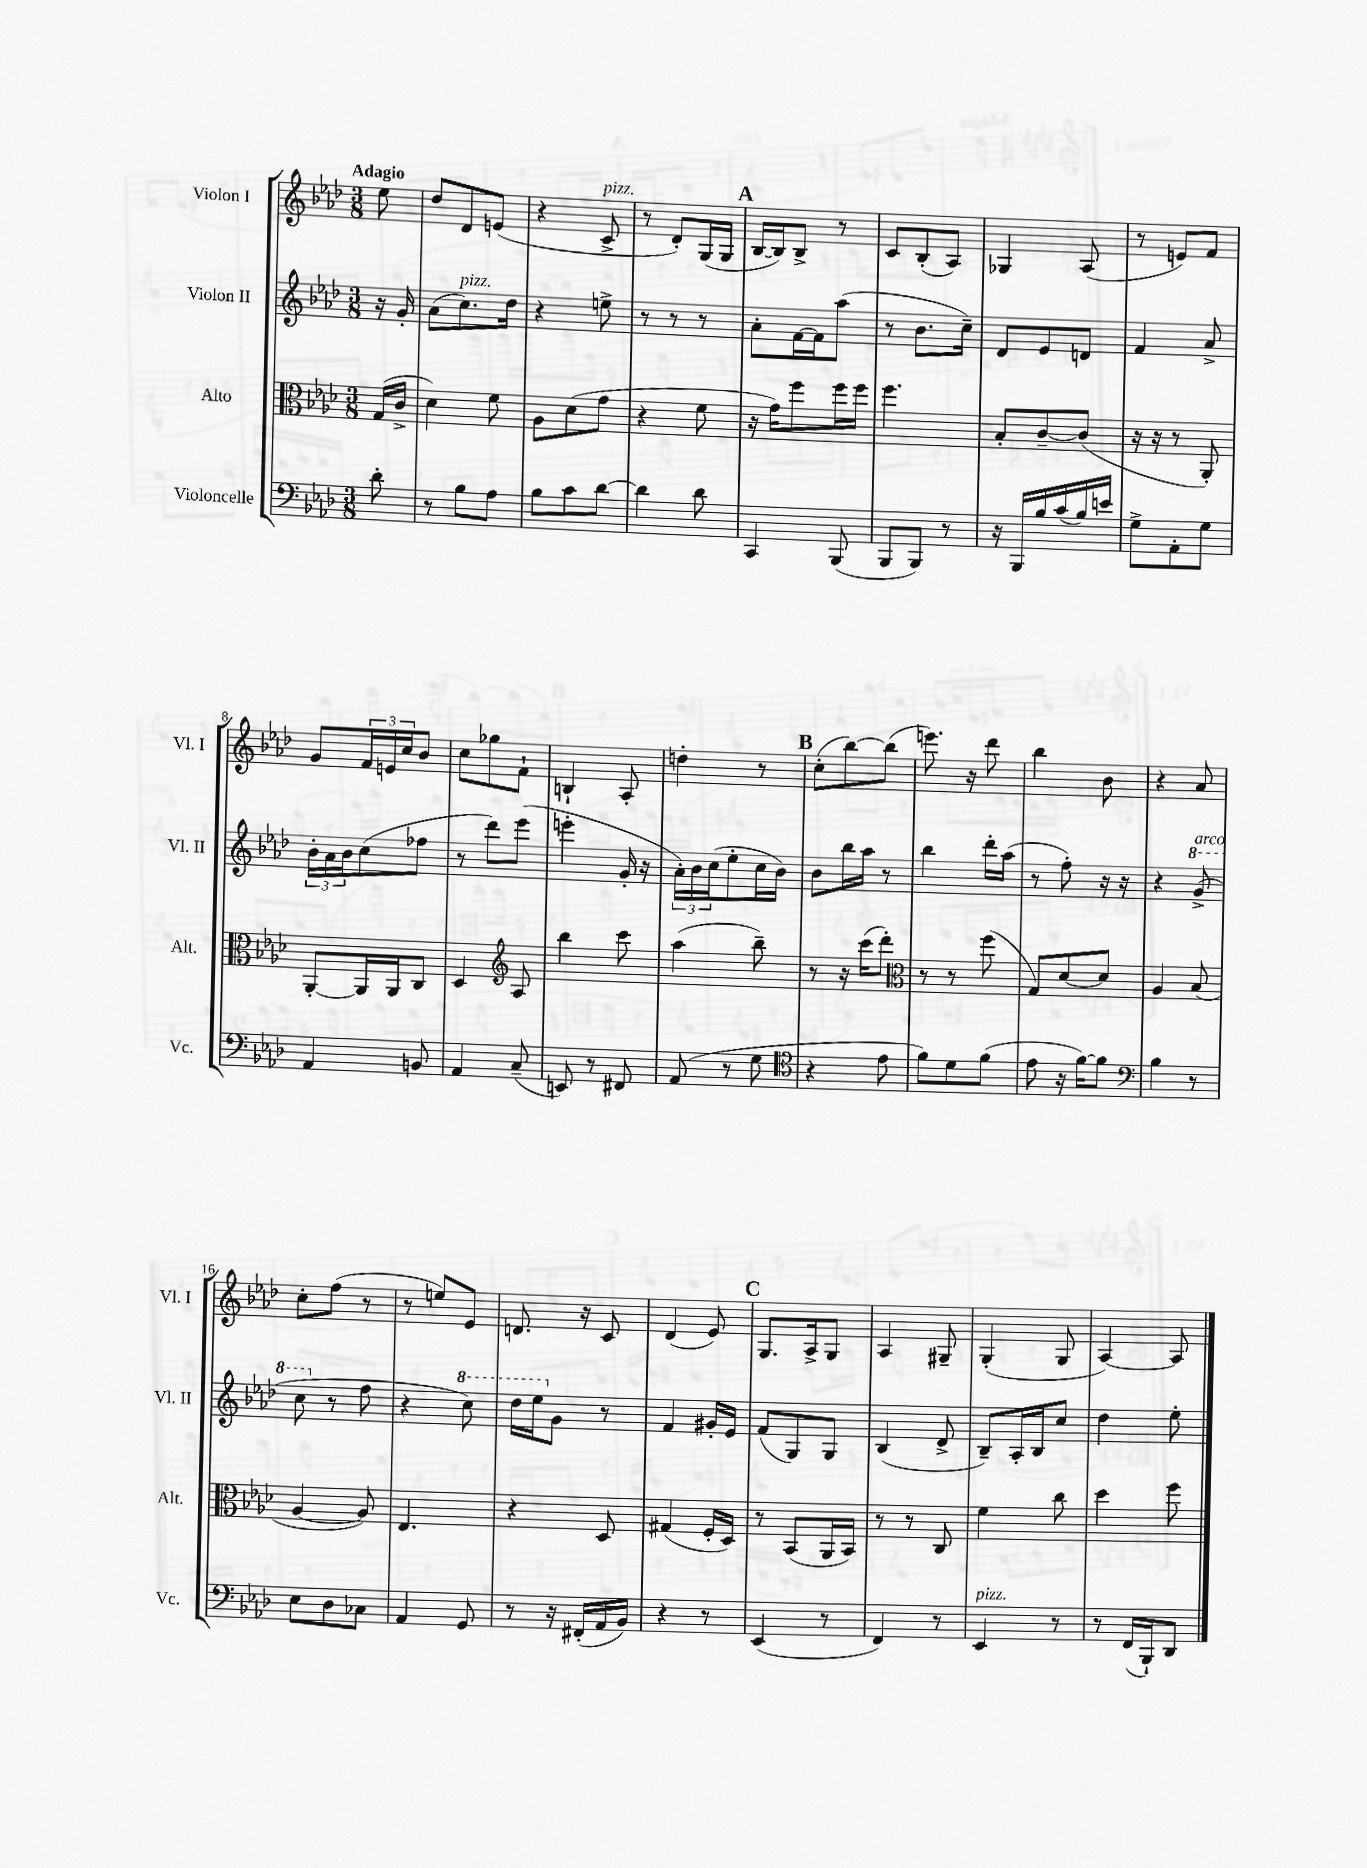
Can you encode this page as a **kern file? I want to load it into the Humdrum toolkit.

**kern	**kern	**kern	**kern
*staff4	*staff3	*staff2	*staff1
*clefF4	*clefC3	*clefG2	*clefG2
*k[b-e-a-d-]	*k[b-e-a-d-]	*k[b-e-a-d-]	*k[b-e-a-d-]
*M3/8	*M3/8	*M3/8	*M3/8
8d-'	(16G	16r	8ee-
.	16c^	16g'	.
=	=	=	=
8r	4d-)	(8a-	8dd-
8B-	.	8.cc)	8d-
8A-	8f	.	(8e
.	.	16dd-	.
=	=	=	=
8B-	8A-	4r	4r
8c	(8d-	.	.
[8d-	8g	8ee^	8c^
=	=	=	=
4d-]	4r	8r	8r
.	.	8r	8d-')
8d-	8f	8r	(16G
.	.	.	16G
=	=	=	=
4CC	16r	8a-'	[16B-
.	16g)	.	16B-])
.	8ff	[16f	8B-^
.	.	16f]	.
(8BBB-	16ff	(8aa-	8r
.	16ff	.	.
=	=	=	=
8BBB-	4.ff	8r	8c
8BBB-)	.	8.b-	(8B-'
8r	.	.	8A-)
.	.	16cc~)	.
=	=	=	=
16r	8B-'	8d-	4G-
16BBB-	.	.	.
16B-	[8c~	8e-	.
(16c	.	.	.
16B-)	(8c]	8d	(8A-
16e	.	.	.
=	=	=	=
8G^	16r	4f	8r
.	16r	.	.
8AA-'	8r	.	8e)
8G	8AA-')	8a-^	8f
=	=	=	=
4AA-	[8AA-'	24b-'	8g
.	.	24a-	.
.	.	24b-	.
.	16AA-]	(8cc	24f
.	.	.	24e
.	16AA-	.	.
.	.	.	24cc
8BB	8C	8ff-	8b-
=	=	=	=
4AA-	4D-	8r	8cc
.	.	8ddd-)	8gg-
*	*clefG2	*	*
(8C~	8A-	(8eee-	8f`
=	=	=	=
8EE)	4bb-	4eee'	4B`
8r	.	.	.
8FF#	8ccc	16g'	8A-'
.	.	16r	.
=	=	=	=
(8AA-	(4aa-	24a-')	4dd'
.	.	24b-	.
.	.	(24cc	.
8r	.	8ee-'	.
8G	8bb-~)	16cc	8r
.	.	16b-)	.
=	=	=	=
*clefC4	*	*	*
4r	8r	8b-	(8cc'
.	16r	16bb-	[8bb-)
.	(16ccc	16aa-	.
8e-	8ddd-')	8r	(8bb-]
=	=	=	=
*	*clefC3	*	*
8f)	8r	4bb-	8.eee)
8d-	8r	.	.
.	.	.	16r
(8f	(8ff	16ddd-'	8ddd-
.	.	(16aa-	.
=	=	=	=
8e-	8G)	8r	4bb-
16r	[8d-	8ff')	.
[16f)	.	.	.
8f]	8d-]	16r	8b-
.	.	16r	.
=	=	=	=
*clefF4	*	*	*
4B-	4A-	4r	4r
8r	(8B-	(8gg^	8a-
=	=	=	=
8E-	[4A-	8ccc	8cc'
8D-	.	8r	(8ff
8C-	8A-])	8ff	8r
=	=	=	=
4AA-	4.E-	4r	8r
.	.	.	8ee)
8GG	.	8ccc)	8e-
=	=	=	=
8r	4r	16ddd-	8.d
.	.	16eee-	.
16r	.	8g	.
(16FF#'	.	.	16r
16AA-	8D-	8r	8c
16BB-)	.	.	.
=	=	=	=
4r	(4G#	4f	(4d-
8r	16F'	16g#'	8e-)
.	16D-)	16e-	.
=	=	=	=
(4EE-	8r	(8f	8.G
.	(8BB-	8G)	.
.	.	.	16A-^
8r	16AA-	8G	8G
.	16BB-)	.	.
=	=	=	=
4FF)	8r	(4B-	4A-
.	8r	.	.
8r	8C	8d-^	8G#~
=	=	=	=
4EE-	4f	8B-~)	(4G'
.	.	16A-'	.
.	.	16B-	.
8r	8cc	8cc	8G
=	=	=	=
8r	4dd-	4dd-	[4A-)
(16FF	.	.	.
16BBB-`)	.	.	.
8DD-	8ff	8ee-'	8A-]
==	==	==	==
*-	*-	*-	*-
